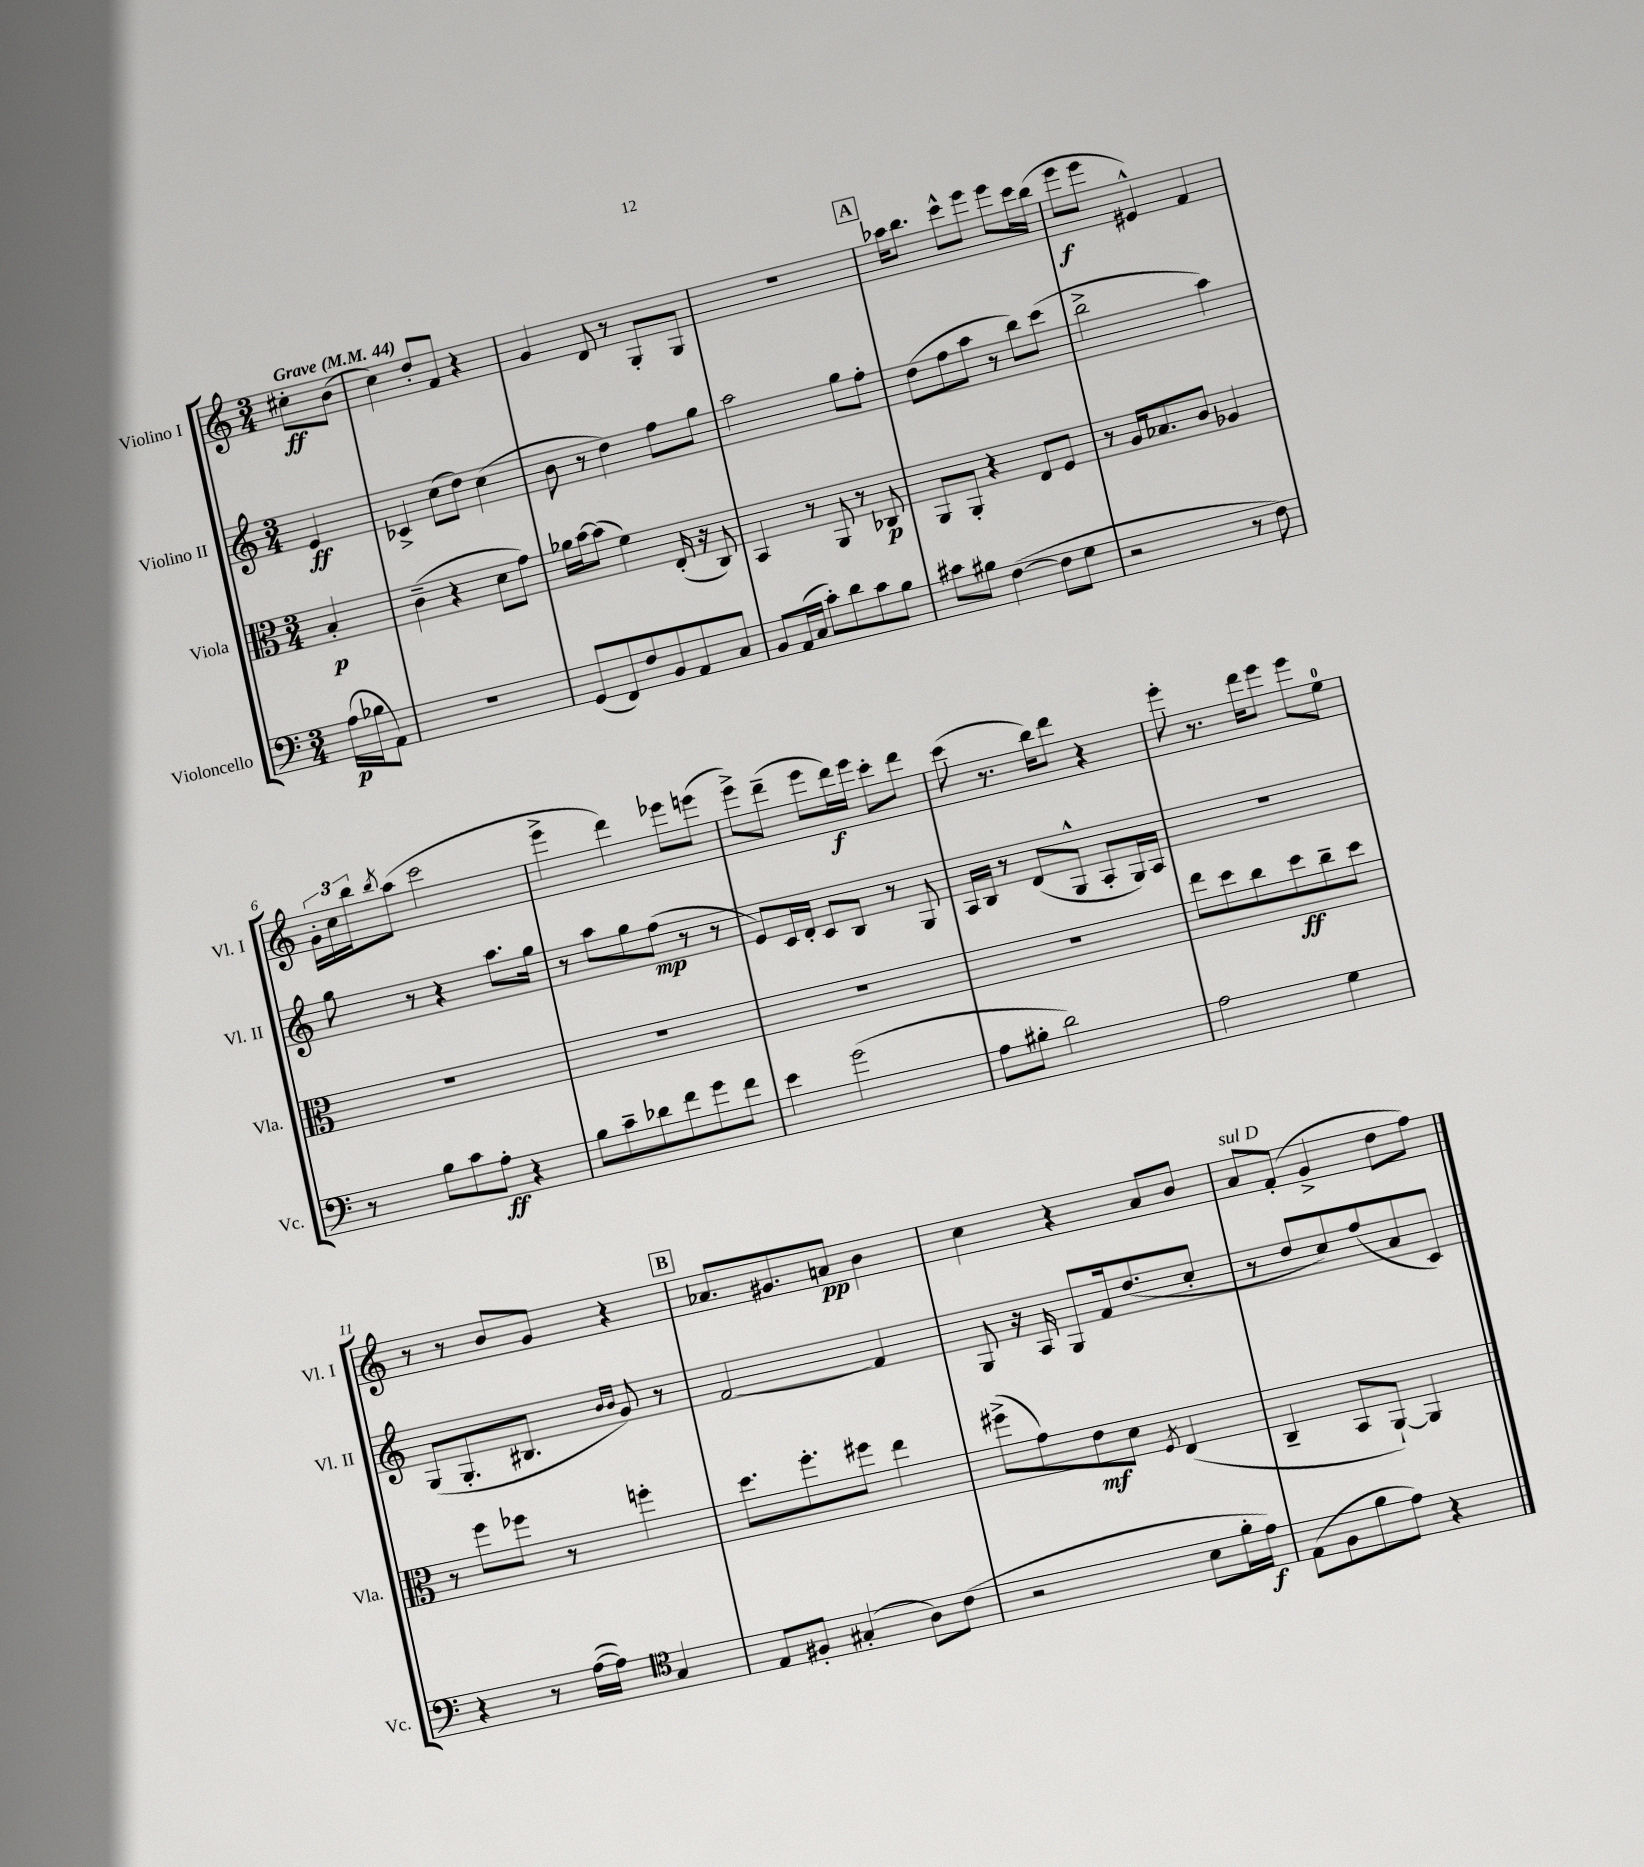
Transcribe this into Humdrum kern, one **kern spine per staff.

**kern	**kern	**kern	**kern
*staff4	*staff3	*staff2	*staff1
*clefF4	*clefC3	*clefG2	*clefG2
*k[]	*k[]	*k[]	*k[]
*M3/4	*M3/4	*M3/4	*M3/4
*MM44	*MM44	*MM44	*MM44
(16A\LL	4B'/	4e/	8cc#'\L
16B-\J	.	.	.
8AA\J)	.	.	(8b\J
=	=	=	=
2.r	(4c~\	4c-^/	4cc\)
.	4r	(8cc\L	8dd'/L
.	.	8dd\J)	8f/J
.	8d\L	(4cc\	4r
.	8g\J)	.	.
=	=	=	=
(8GG/L	16a-\LL	8b\	4g/
.	[16b\J	.	.
8FF/)	(8b\]J	8r	.
8F/	4f\)	4dd\)	8d/
8BB/	.	.	8r
8AA/	(16E'/	8ff\L	8G'/L
.	16r	.	.
8C/J	8C/)	8gg\J	8G/J
=	=	=	=
8BB/L	4BB/	2aa\	2.r
(16AA/L	.	.	.
16C/JJ	.	.	.
8c'\L)	8r	.	.
8d\	8AA/	.	.
8c\	8r	8gg\L	.
8B\J	8C-/	8ff'\J	.
=	=	=	=
8c#\L	8AA/L	(8dd\L	16aa-\LK
.	.	.	8.bb\J
8B#\J	8AA'/J	8ff\	.
([4F\	4r	8aa\J	8ccc^^\L
.	.	8r	8eee\J
8F\]L	8E/L	8bb\L)	8eee\L
8G\J	8F/J	(8ccc\J	16ccc\L
.	.	.	(16bb\JJ
=	=	=	=
2r	8r	2bb^\	8eee\L
.	16A/LK	.	8eee\J
.	8.B-/	.	.
.	.	.	4e#^^/)
.	8c/J	.	.
8r	4A-/	4aa\)	4f/
8F\)	.	.	.
=	=	=	=
8r	2.r	8gg\	24g'\LL
.	.	.	24cc\
.	.	.	24bb\J
.	.	.	8qbb/
8B\L	.	8r	(8aa\J
8c\	.	4r	2ccc\
8A'\J	.	.	.
4r	.	8.aa\L	.
.	.	16gg\Jk	.
=	=	=	=
8B\L	2.r	8r	4eee^\
8c~\	.	8aa\L	.
8d-\	.	8gg\	4ddd\)
8f\	.	(8ff\J	.
8g\	.	8r	8eee-\L
8f\J	.	8r	(8eee\J
=	=	=	=
4e\	2.r	8e/L)	8eee^\L)
.	.	16c/L	(8ddd~\J
.	.	16d'/JJ	.
(2g\	.	8c/L	8eee\L
.	.	8B/J	16ddd\L)
.	.	.	16eee\JJ
.	.	8r	8ccc'\L
.	.	8G/	8ddd\J
=	=	=	=
8A\L	2.r	16A/LL	(8ccc\
.	.	16B/JJ	.
8B#'\J	.	8r	8.r
2d\)	.	(8d/L	.
.	.	.	16bb\LK)
.	.	8G^^/J	8ddd\J
.	.	8A'/L	4r
.	.	16G/L)	.
.	.	16A/JJ	.
=	=	=	=
2A\	8ee\L	2.r	8eee'\
.	8dd\	.	8.r
.	8cc\	.	.
.	.	.	16ddd\LK
.	8dd\	.	8eee\J
4G\	8cc~\	.	8eee\L
.	8dd\J	.	8ee\J
=	=	=	=
4r	8r	(8G/L	8r
.	8ff\L	8.G'/	8r
8r	8ff-\J	.	8b/L
.	.	8.B#/J	.
([16A\LL	8r	.	8g/J
16A\]JJ)	.	.	.
*clefC4	*	*	*
.	.	16qqb/LL	.
.	.	16qqb/JJ	.
4G/	4ff'\	8g/)	4r
.	.	8r	.
=	=	=	=
8E/L	8.dd\L	[2f/	8.a-/L
8F#'/J	.	.	.
.	8.ff'\	.	8.g#/
(4G#'/	.	.	.
.	8ff#\J	.	8a/J
8A\L)	4ee\	4f/]	4b\
(8c\J	.	.	.
=	=	=	=
2r	(8ff#^\L	8G/	4cc\
.	8g\)	16r	.
.	.	16A/	.
.	8e\	8G/L	4r
.	8d\J	16f/k	.
.	.	(8.dd/	.
.	8qF/	.	.
8B\L	(4E/	.	8a/L
16f'\L	.	8cc'/J	8b/J
16e\JJ)	.	.	.
=	=	=	=
(8E\L	4C~/	8r	8a/L
8F\	.	8dd/L	(8f'/J
8f\	8BB/L	8cc/)	4g^/
8e\J)	[8AA`/J)	(8ff/	.
4r	4AA/]	8a/	8dd\L
.	.	8c/J)	8ff\J)
==	==	==	==
*-	*-	*-	*-
